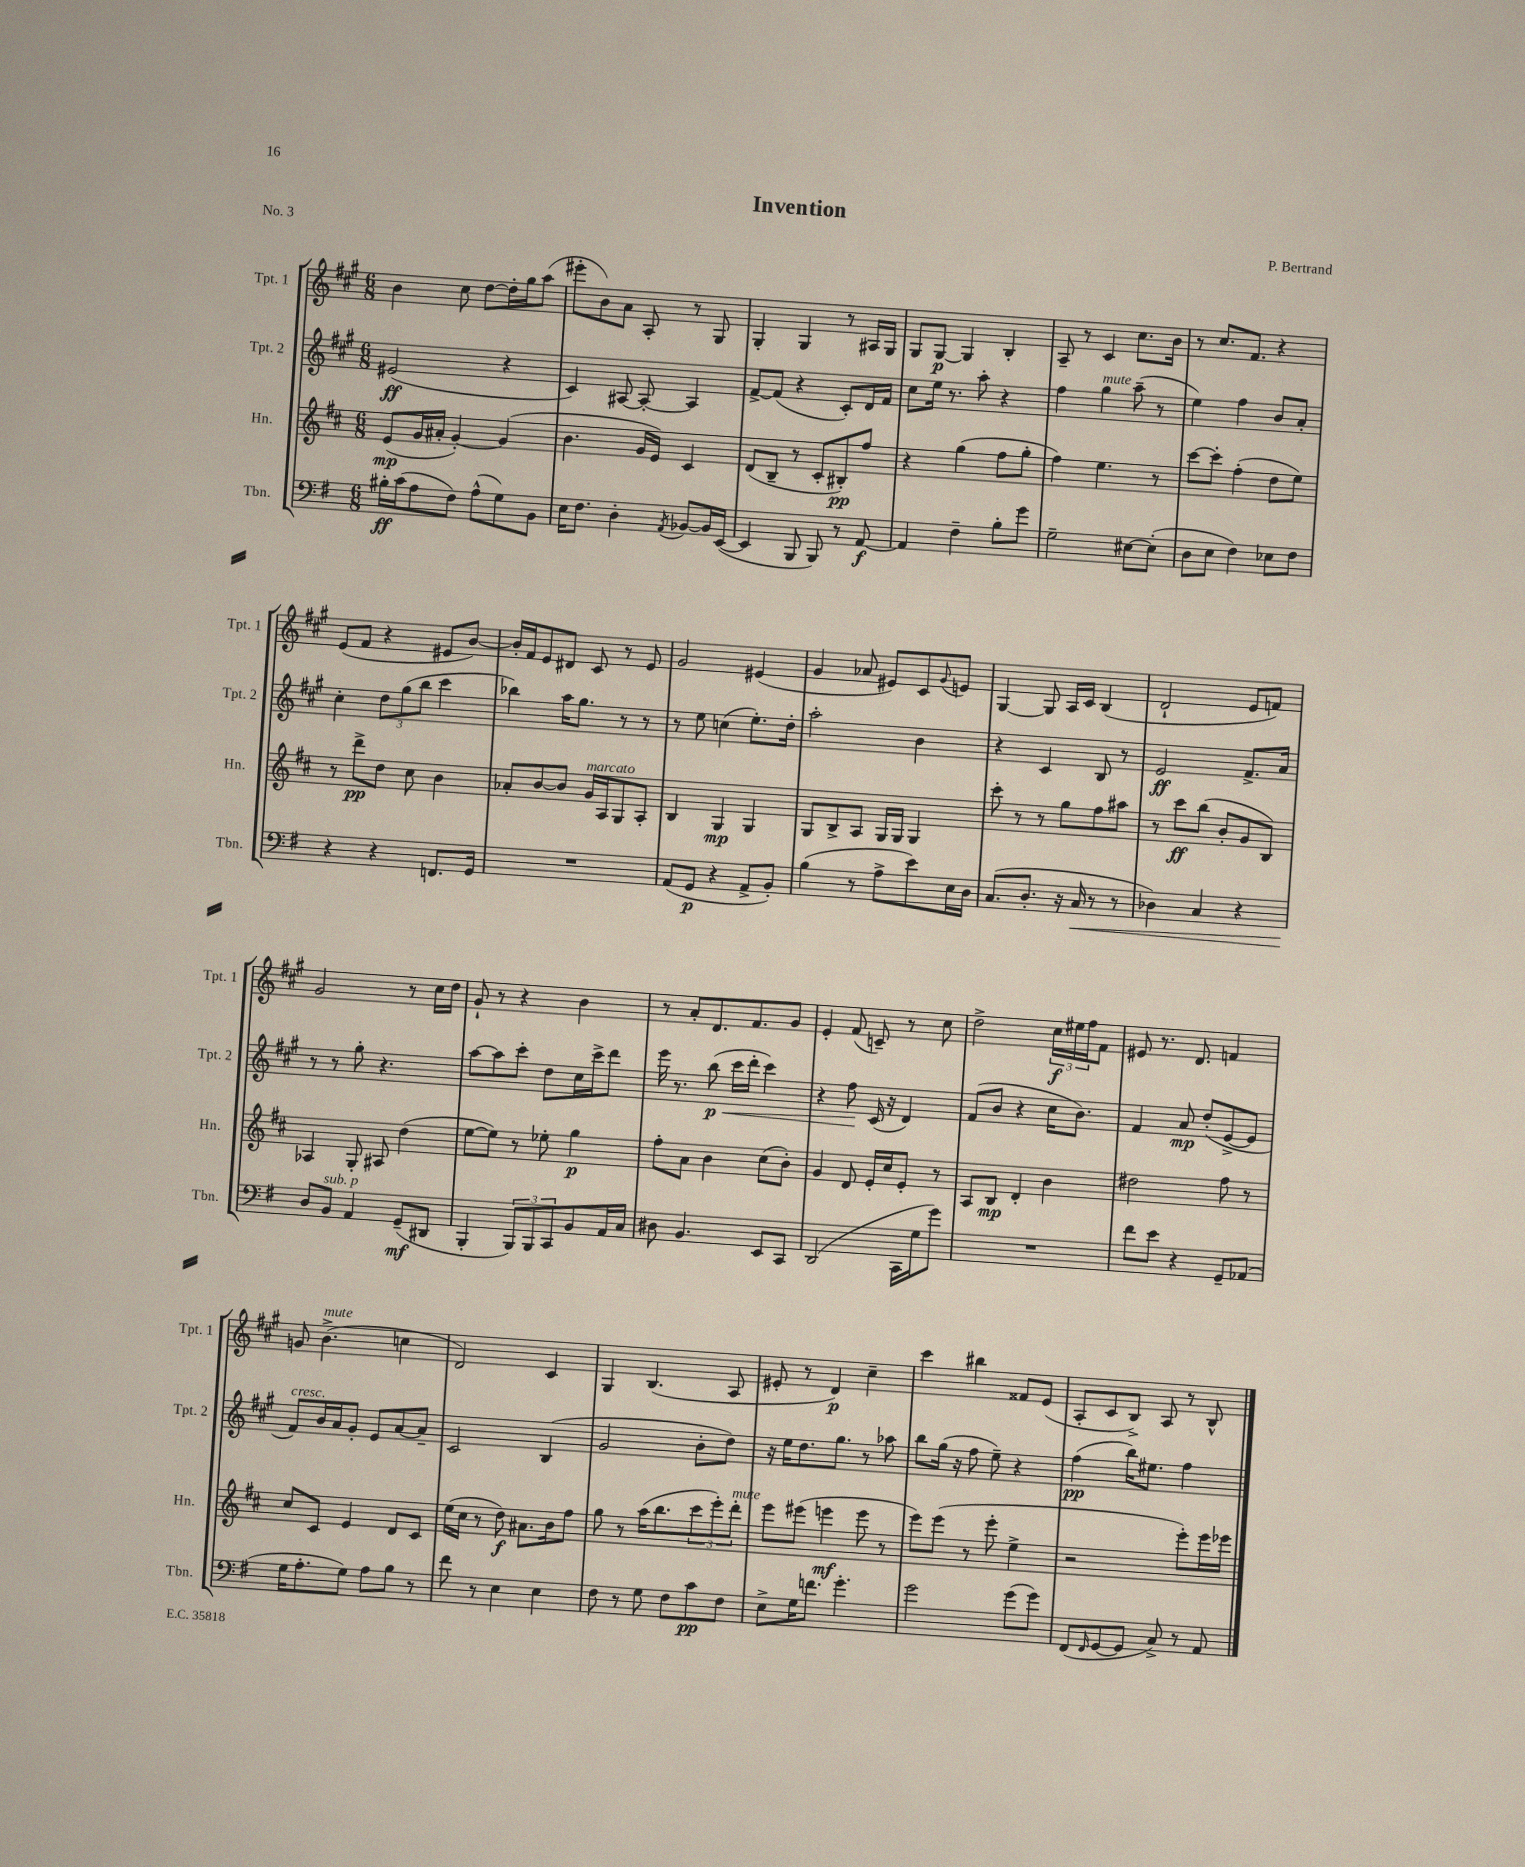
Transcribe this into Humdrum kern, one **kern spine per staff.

**kern	**kern	**kern	**kern
*staff4	*staff3	*staff2	*staff1
*clefF4	*clefG2	*clefG2	*clefG2
*k[f#]	*k[f#c#]	*k[f#c#g#]	*k[f#c#g#]
*M6/8	*M6/8	*M6/8	*M6/8
16B#'	(8e	(2e#	4b
(16c	.	.	.
8A	16g	.	.
.	16a#'	.	.
8F#)	[4g')	.	8cc#
(8A^^	.	.	[8dd
8G)	(4g]	4r	16dd']
.	.	.	16gg#
8BB	.	.	(8aa
=	=	=	=
16E	4.b	4c#)	8eee#'
8.F#	.	.	.
.	.	.	8b)
4D'	.	[8A#	8a
.	16g	8A#'_	8A'
.	16e)	.	.
8qAA	.	.	.
[8BB-	4c#	4A#]	8r
16BB-]	.	.	8G#
([16EE	.	.	.
=	=	=	=
4EE]	(8d	[8f#^	4G#'
.	8B~	(8f#]	.
8BBB	8r	4r	4G#
8BBB)	8c#'	.	.
8r	8B#')	8c#')	8r
[8AA	8ff#	16d	16A#
.	.	16f#	16G#
=	=	=	=
4AA]	4r	8cc#	8G#
.	.	16ee	[8G#
.	.	8.r	.
4F#~	(4gg	.	4G#]
.	.	8aa'	.
8B'	8ff#	4r	4B'
8g	8gg'	.	.
=	=	=	=
2G~	4ff#)	4ff#	8A~
.	.	.	8r
.	4.ee	4gg#	4c#
[8E#	.	(8aa~	8.cc#
(8E#']	8r	8r	.
.	.	.	16b
=	=	=	=
8D	[8ccc#	4ee)	8r
8E	8ccc#']	.	8.cc#
4F#)	(4ff#'	4ff#	.
.	.	.	8.f#
8E-	8dd	8b	4r
8F#	8ee)	8a'	.
=	=	=	=
4r	8r	4cc#'	(8e
.	8ddd^	.	8f#
4r	8dd	12dd	4r
.	.	(12gg#	.
.	8cc#	.	.
.	.	12bb	.
8.FF	4b	4ccc#	8e#
.	.	.	[8b)
16GG	.	.	.
=	=	=	=
2.r	8a-'	4bb-)	16b']
.	.	.	16f#
.	[8b	.	8e
.	8b]	16aa	8d#
.	.	8.gg#	.
.	16g	.	8c#
.	16A	.	.
.	8G	8r	8r
.	8A'	8r	8e
=	=	=	=
(8AA	4B	8r	2g#
8GG	.	8ee	.
4r	4G	(4cc	.
8AA^	4G	8.ee')	(4e#
8BB')	.	.	.
.	.	16dd'	.
=	=	=	=
(4B	8G	2aa'	4g#
.	8B^	.	.
8r	8A	.	8a-
8A^	16G	.	8e#)
.	16G	.	.
8e)	4G	4b	8c#
.	.	.	8qqg#
16E	.	.	8e
16D	.	.	.
=	=	=	=
(8.C	8ccc#'	4r	[4G#
.	8r	.	.
8.D'	.	.	.
.	8r	4c#	8G#]
16r	8gg	.	16A
16C	.	.	16c#
8r	8ff#	8B	(4B
8r	8aa#	8r	.
=	=	=	=
4D-)	8r	2e	2d`
.	8ccc#	.	.
4C	(8bb	.	.
.	8b'	.	.
4r	8g	8.f#^	8e
.	8B)	.	8f)
.	.	16a	.
=	=	=	=
8D	4A-	8r	2g#
8BB	.	8r	.
4AA	8G'	8gg#'	.
.	8A#	4.r	.
(8GG~	(4dd	.	8r
8DD#	.	.	16cc#
.	.	.	16dd
=	=	=	=
4BBB'	[8ee	[8aa	8g#`
.	8ee])	8aa]	8r
12BBB)	8r	8ccc#'	4r
12BBB	.	.	.
.	8ee-'	8dd	.
12CC	.	.	.
8BB	4gg	16cc#	4b
.	.	16ccc#^	.
16AA	.	8ddd	.
16C	.	.	.
=	=	=	=
8D#	8ff#'	16eee	8r
.	.	8.r	.
4.BB	8a	.	8a'
.	4b	(8bb	8.d
.	.	16ccc#	.
.	.	16ddd'	8.f#
8EE	(8cc#	4ccc#)	.
8CC	8b')	.	8g#
=	=	=	=
(2DD	4g	4r	4e'
.	8d	8ff#	(8f#
.	16e'	(16c#	8c~)
.	16cc#	16r	.
16CC	8e'	4d)	8r
16G	.	.	.
8g)	8r	.	8cc#
=	=	=	=
2.r	8A	(8f#	2dd^
.	8B	8b	.
.	4d'	4r	.
.	4b	16cc#	24cc#
.	.	.	24ee#
.	.	8.b)	.
.	.	.	24ff#
.	.	.	8f#
=	=	=	=
8f#	2dd#	4f#	8e#
8e	.	.	8.r
4r	.	8a	.
.	.	.	8.d
.	.	(8dd'	.
8GG~	8ff#	[8e^	4f
(8AA-	8r	8e]	.
=	=	=	=
16G	8cc#	8f#)	8g
8.A'	.	.	.
.	8c#	16b	(4.b^
.	.	16a	.
8G)	4e	8g#'	.
8A	.	8e	.
8B	8d	[8a	4cc
8r	8c#	8a~]	.
=	=	=	=
8f#	(16ee	2c#	2d)
.	16cc#	.	.
8r	8r	.	.
4E	8dd)	.	.
.	8.a#	.	.
4E	.	(4B	4c#
.	16b	.	.
.	8ff#	.	.
=	=	=	=
8F#	8gg	2g#	4G#
8r	8r	.	.
8G	(16aa	.	(4.B
.	8.bb	.	.
8F#	.	.	.
8c	12ccc#	8b'	.
.	12eee')	.	.
8F#	.	8dd)	8A
.	12ddd'	.	.
=	=	=	=
8E^	8eee	16r	8e#'
.	.	16ee	.
16G	(8eee#	8.dd	8r
8.f	.	.	.
.	4eee	.	4d)
.	.	8.gg#	.
4.g'	.	.	.
.	8eee	8r	4cc#~
.	8r	8aa-	.
=	=	=	=
2g	8eee)	8bb	4ccc#
.	(8eee	(16gg#	.
.	.	16r	.
.	8r	8ff#	4bb#
.	8eee'	8ee~)	.
(8g	4ee^	4r	8f##
8g)	.	.	(8e
=	=	=	=
(8FF#	2r	(4ff#	8A'
16qqFF#	.	.	.
[8GG	.	.	8c#
8GG]	.	16bb)	8B^)
.	.	8.ee#	.
8C^)	.	.	8A
8r	8eee')	4ff#	8r
8AA	16eee	.	8B^^
.	16eee-	.	.
==	==	==	==
*-	*-	*-	*-
